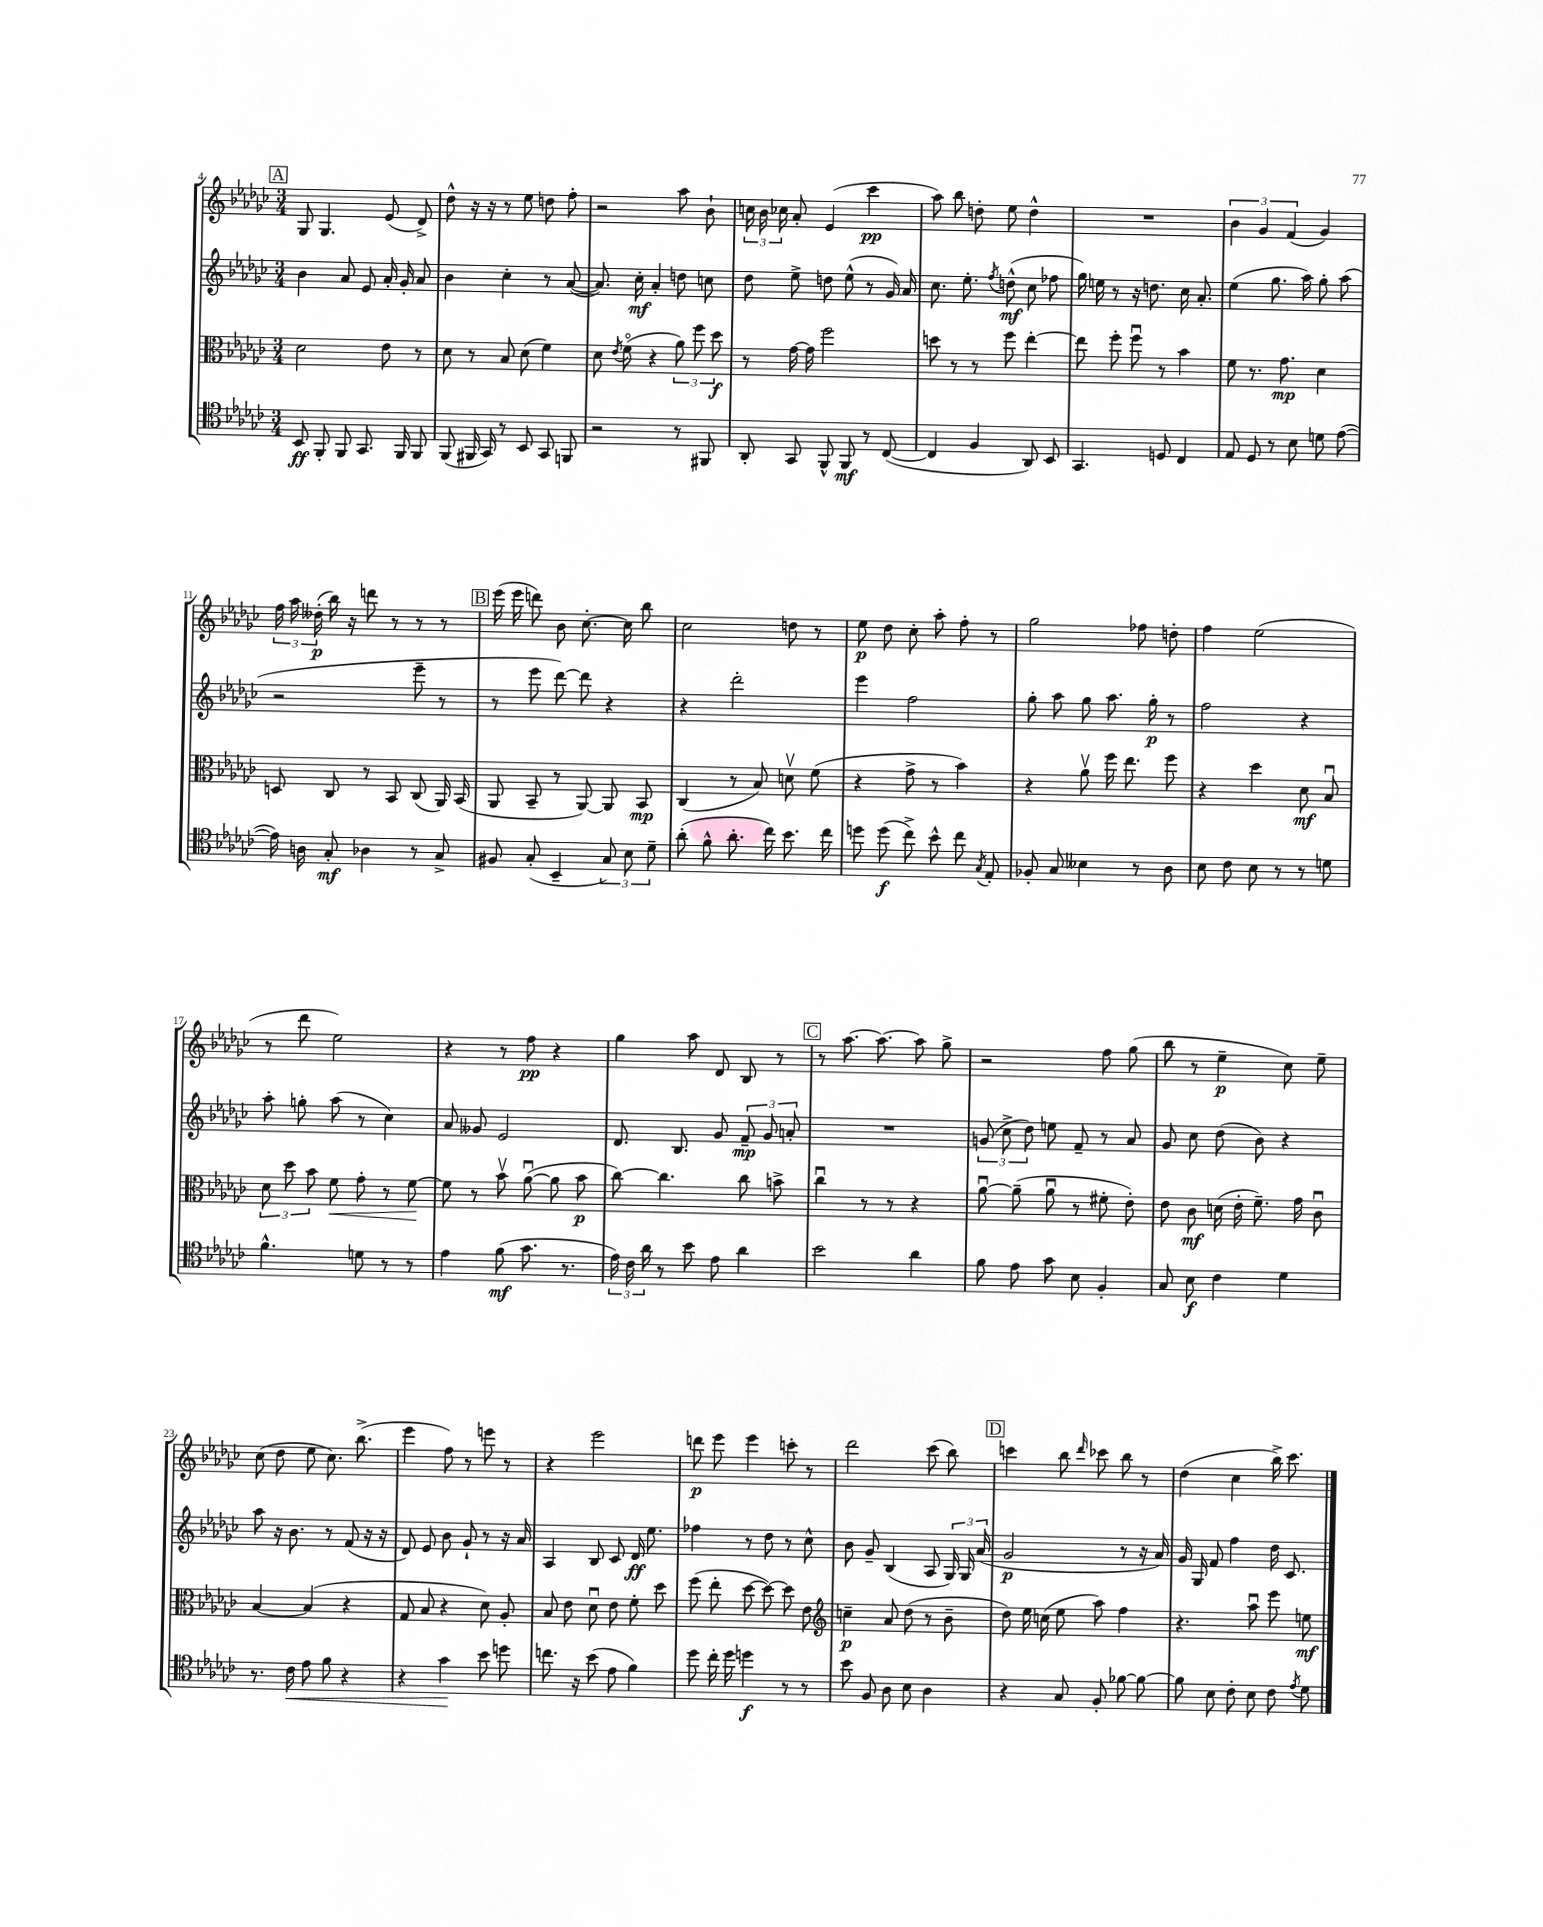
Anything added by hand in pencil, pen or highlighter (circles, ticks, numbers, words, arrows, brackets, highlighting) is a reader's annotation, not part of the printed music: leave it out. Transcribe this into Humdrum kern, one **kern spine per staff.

**kern	**kern	**kern	**kern
*staff4	*staff3	*staff2	*staff1
*clefC4	*clefC3	*clefG2	*clefG2
*k[b-e-a-d-g-c-]	*k[b-e-a-d-g-c-]	*k[b-e-a-d-g-c-]	*k[b-e-a-d-g-c-]
*M3/4	*M3/4	*M3/4	*M3/4
8BB-	2d-	4b-	8G-
8FF'	.	.	4.G-
8FF	.	8a-	.
8.GG-	.	8e-	.
.	8e-	16a-'	(8e-
16FF	.	16g-'	.
8FF	8r	8a-	8d-^)
=	=	=	=
(8FF	8d-	4b-	8dd-^^
16FF#	8r	.	16r
16GG-)	.	.	16r
8r	8B-	4cc-'	8r
8BB-	(8d-	.	8ee-
8GG-	4f)	8r	8dd
8FF	.	([8a-	8ff'
=	=	=	=
2r	8d-	8.a-])	2r
.	8qe-	.	.
.	(8fo	.	.
.	.	16cc-'	.
.	4r	4a-'	.
8r	12a-)	8dd	8aa-
.	12ff	.	.
8FF#	.	8cc	8b-`
.	12dd-	.	.
=	=	=	=
8AA-'	8r	8dd-	24cc
.	.	.	24b-
.	.	.	24cc-
8GG-	[16g-	8ee-^	8a-'
.	16g-]	.	.
8FF^^	2ff	8dd	(4e-
8FF	.	(8ee-^^	.
8r	.	8r	4ccc-
([8C-	.	16g-)	.
.	.	16a-	.
=	=	=	=
4C-]	8dd	8.cc-	8aa-)
.	8r	.	8bb-
.	.	8.ee-'	.
4F	8r	.	8dd'
.	.	8qff	.
.	8ff	(8dd^^	8ee-
8AA-)	[4ee-'	8cc-	4dd^^
8BB-	.	8ff-	.
=	=	=	=
4.GG-	8ee-]	16gg-)	2.r
.	.	16ee	.
.	8ff'	8r	.
.	8ffu	16r	.
.	.	8.dd	.
8D	8r	.	.
4C-	4b-	16cc-	.
.	.	8.a-'	.
=	=	=	=
8E-	8f	(4ee-	6b-
8D-	8.r	.	.
.	.	.	6g-
8r	.	8.gg-	.
.	8.g-	.	.
.	.	.	(6f
8B-	.	.	.
.	.	16aa-)	.
8d	4d-	8gg-'	4g-)
([8e-	.	(8aa-	.
=	=	=	=
16e-])	8D	2r	24ff
.	.	.	24aa-
16A	.	.	.
.	.	.	(24dd--'
8G-'	8C-	.	16bb-)
.	.	.	16r
4A-	8r	.	8ddd
.	8BB-	.	8r
8r	(8C-	8eee-~	8r
8G-^	16AA-)	8r	8r
.	(16BB-	.	.
=	=	=	=
8F#	8AA-	8r	(16eee-
.	.	.	16eee-
(8G-'	8BB-~	8eee-	8ddd)
4BB-~	8r	[8ddd-)	8b-
.	[8AA-)	8ddd-]	[8.cc-'
12G-)	8AA-]	4r	.
.	.	.	16cc-]
12B-	.	.	.
.	8BB-	.	8bb-
12d-~	.	.	.
=	=	=	=
(8a-'	(4C-	4r	2cc-
8f^^	.	.	.
8.a-'	8r	2ddd-'	.
.	8B-)	.	.
16cc-)	.	.	.
8.b-	8dv	.	8dd
.	(8f	.	8r
16cc-	.	.	.
=	=	=	=
8dd	4r	4eee-	8ee-
(8dd	.	.	8dd-
8cc-^)	8g-^	2ff	8cc-'
8b-^^	8r	.	8aa-'
8cc-	4b-)	.	8ff'
8qG-	.	.	.
8E-'	.	.	8r
=	=	=	=
8F-'	4r	8gg-'	2gg-
8G-	.	8aa-	.
4B--	8a-v	8gg-	.
.	16ff	8.aa-	.
.	8.ee-	.	.
8r	.	.	8ff-
.	.	16gg-'	.
8A-	8ff	8r	8dd'
=	=	=	=
8B-	4r	2ff	4ff
8c-	.	.	.
8B-	4dd-	.	(2ee-
8r	.	.	.
8r	8d-	4r	.
8d	8B-u	.	.
=	=	=	=
4.f^^	12d-	8aa-'	8r
.	12dd-	.	.
.	.	8gg'	8ddd-
.	12b-	.	.
.	8f	(8aa-	2ee-)
8d	8g-'	8r	.
8r	8r	4cc-)	.
8r	[8f	.	.
=	=	=	=
4e-	8f]	8a-	4r
.	8r	8g--	.
(8f	8b-v	2e-	8r
8.g-	([8a-u	.	8ff
.	8a-]	.	4r
8.r	.	.	.
.	8b-	.	.
=	=	=	=
24e-)	[8cc-)	8.d-	4gg-
24c-	.	.	.
24a-	.	.	.
8r	4.cc-]	.	.
.	.	8.B-	.
8b-	.	.	8aa-
8e-	.	8g-	8d-
4a-	8cc-	12f~	8B-
.	.	12g-	.
.	8b^	.	8r
.	.	12a'	.
=	=	=	=
2b-	4cc-u	2.r	8r
.	.	.	[8.aa-
.	8r	.	.
.	.	.	8.aa-_
.	8r	.	.
4a-	4r	.	8aa-]
.	.	.	8gg-^
=	=	=	=
8f	[8a-u	(12g	2r
.	.	12cc-^	.
8e-	(8a-~]	.	.
.	.	12dd-)	.
8g-	8a-u	8ee	.
8B-	8r	8f~	.
4F'	8f#'	8r	8ff
.	8e-')	8a-	(8gg-
=	=	=	=
8G-	8e-	8g-	8bb-
8B-	8c-	8cc-	8r
4c-	(16d	(8dd-	4ee-~
.	16e-'	.	.
.	8.f~)	8b-)	.
4d-	.	4r	8cc-)
.	16g-	.	.
.	8c-u	.	8ee-~
=	=	=	=
8.r	[4B-	8aa-	(8cc-
.	.	16r	8dd-
16c-	.	8.b-	.
8e-	(4B-]	.	8ee-
8f	.	8r	8.cc-)
4r	4r	(8f	.
.	.	.	(8.bb-^
.	.	16r	.
.	.	16r	.
=	=	=	=
4r	8G-	8d-)	4eee-
.	8B-	8e-	.
4g-	4r	8b-	8ff)
.	.	8g-`	8r
8b-	8d-)	8r	8eee
8dd	8A-'	16r	8r
.	.	16a-	.
=	=	=	=
8.cc	8B-	4A-	4r
.	8e-	.	.
16r	.	.	.
(8b-	8d-u	8B-	2eee-
8e-	8e-	8c-	.
4f)	8f'	16d-	.
.	.	8.ee-	.
.	8dd-	.	.
=	=	=	=
8dd-	(8ff	4ff-	8ddd
16cc-'	8ee-'	.	8eee-
16dd-	.	.	.
4dd	[8dd-	8r	4eee-
.	8dd-_)	8dd-	.
8r	8dd-]	8r	8ccc'
8r	8e-	8cc-^^	8r
=	=	=	=
*	*clefG2	*	*
8b-	4cc~	8b-	2ddd-
8F	.	8g-~	.
8A-	8a-	(4B-	.
8B-	(8dd-	.	.
4A-	8r	8A-	(8ccc-
.	8b-~	24G-)	8bb-)
.	.	24G-	.
.	.	(24a-	.
=	=	=	=
4r	8dd-)	2g-	4ccc
.	16ee-	.	.
.	(16cc	.	.
8G-	8ee-	.	8bb-
.	.	.	16qqddd-
8F'	8aa-)	.	8ccc-
[8f-	4ff	8r	8bb-
8f-_	.	16r	8r
.	.	16a-)	.
=	=	=	=
8f-]	4.r	16g-	(4dd-
.	.	16G-	.
8B-	.	8f	.
8c-'	.	4ff	4cc-
8B-	8aa-u	.	.
8c-	8eee-	16dd-	16bb-^)
.	.	8.c-	8.ccc-
8qe-	.	.	.
8d-	8ee	.	.
==	==	==	==
*-	*-	*-	*-
